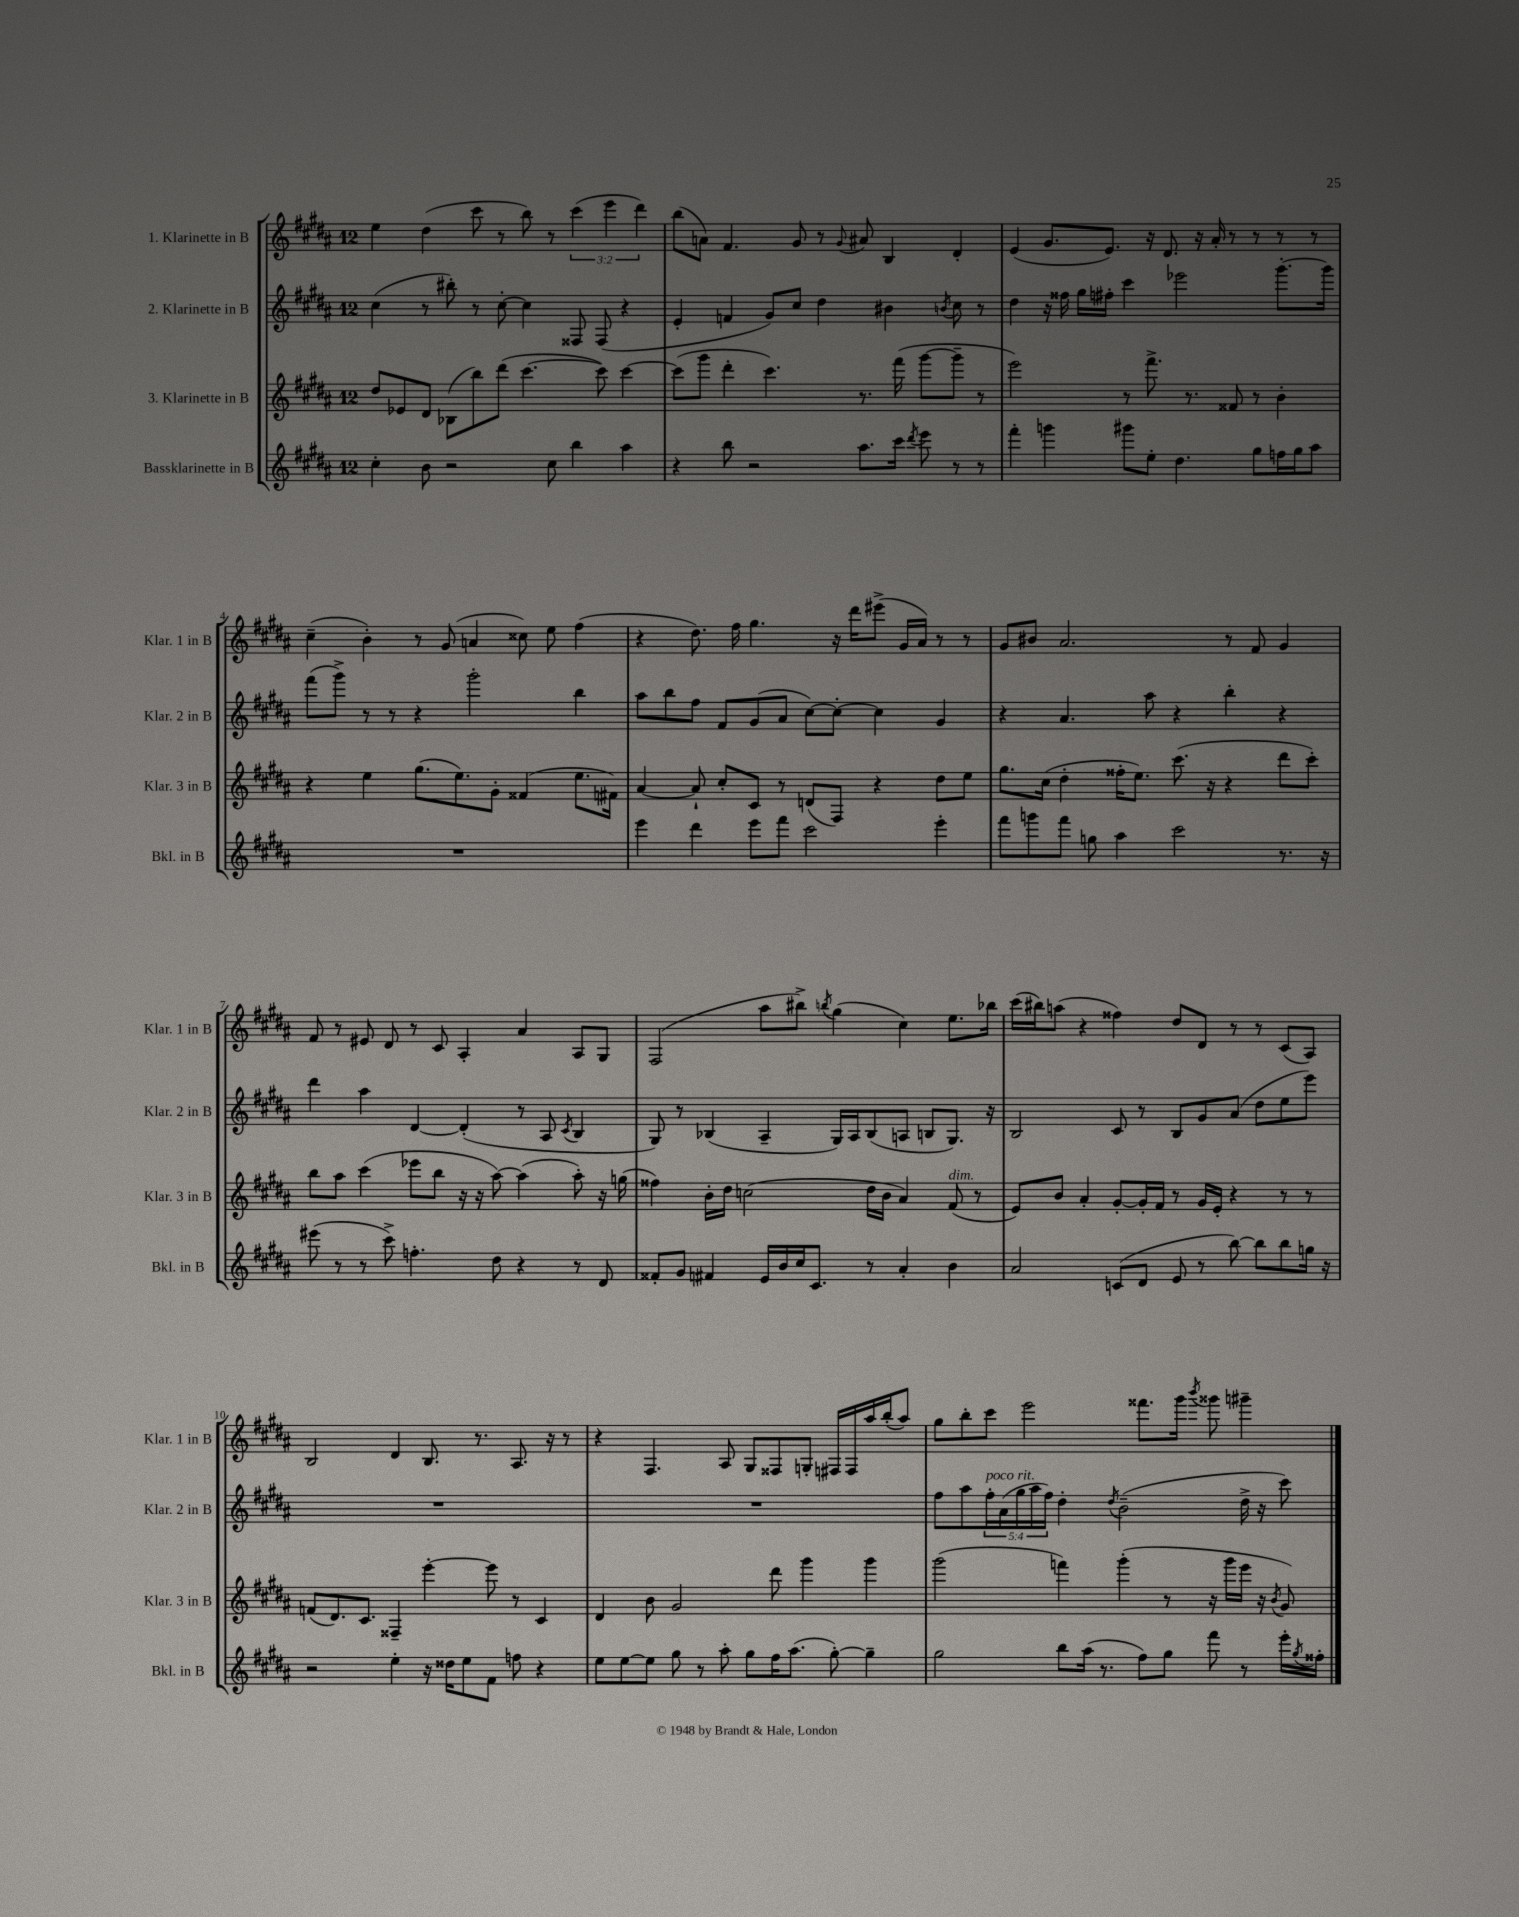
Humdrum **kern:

**kern	**kern	**kern	**kern
*part4	*part3	*part2	*part1
*staff4	*staff3	*staff2	*staff1
*I"Bassklarinette in B	*I"3. Klarinette in B	*I"2. Klarinette in B	*I"1. Klarinette in B
*I'Bkl. in B	*I'Klar. 3 in B	*I'Klar. 2 in B	*I'Klar. 1 in B
*clefG2	*clefG2	*clefG2	*clefG2
*k[f#c#g#d#a#]	*k[f#c#g#d#a#]	*k[f#c#g#d#a#]	*k[f#c#g#d#a#]
*M12/8	*M12/8	*M12/8	*M12/8
=1	=1	=1	=1
4cc#'\	8dd#/L	(4cc#\	4ee\
.	8e-X/	.	.
8b\	8d#/J	8r	(4dd#\
2r	(8B-X\L	8bb#X'\)	.
.	8bb\)	8r	8ccc#\
.	(8ddd#\J	[8cc#'\	8r
.	[4.ccc#\	4cc#\]	8bb\)
8cc#\	.	.	8r
4bb\	.	8F##X/	(6ccc#\
.	8ccc#\])	(8F##/	.
.	.	.	6eee\
4aa#\	[4ccc#\	4r	.
.	.	.	6ddd#\)
=2	=2	=2	=2
4r	(8ccc#\L]	4e'/	(8bb\L
.	8ggg#\J	.	8an\J)
8bb\	4ddd#'\	4fn/	4.f#/
2r	.	.	.
.	4.ccc#\)	8g#/L)	.
.	.	8cc#/J	8g#/
.	.	4dd#\	8r
.	.	.	8qqg#/
8.aa#\L	8.r	.	8a#X/
.	.	4b#X\	4B/
16ccc#\Jk	(16fff#\	.	.
8qddd#/	.	.	.
8eee\	[8ggg#\L	.	.
.	.	8qbn/	.
8r	8ggg#~\J]	8cc#\	4d#'/
8r	8r	8r	.
=3	=3	=3	=3
4fff#'\	2eee\)	4dd#\	(4e/
4gggn\	.	16r	8.g#/L
.	.	16ff##X\	.
.	.	16gg#\LL	.
.	.	16ff#X'\JJ	8.e/J)
8ggg#X\L	8r	4ccc#\	.
8ee'\J	8.fff#^\	.	16r
.	.	.	8.d#/
4.dd#\	.	2eee-X\	.
.	8.r	.	.
.	.	.	16r
.	.	.	16a#'/
.	8f##X/	.	8r
8gg#\L	8r	.	8r
16ffn\L	4b'\	[8.ggg#'\L	8r
16gg#\J	.	.	.
8aa#\J	.	.	8r
.	.	16ggg#\Jk]	.
!!LO:LB:g=z
=4	=4	=4	=4
1.r	4r	(8fff#\L	(4cc#~\
.	.	8ggg#^\J)	.
.	4ee\	8r	4b'\)
.	.	8r	.
.	(8.gg#\L	4r	8r
.	.	.	(8g#/
.	8.ee\)	.	.
.	.	2ggg#'\	4an/
.	8g#'\J	.	.
.	(4f##X/	.	8cc##X\)
.	.	.	8ee\
.	8.ee\L	4bb\	(4ff#\
.	16f#X\Jk)	.	.
=5	=5	=5	=5
4eee\	[4a#/	8aa#\L	4r
.	.	8bb\	.
4ddd#\	8a#`/]	8ff#\J	8.dd#\)
.	8cc#'/L	8f#/L	.
.	.	.	16ff#\
8eee\L	8c#/J	(8g#/	4.gg#\
8fff#\J	8r	8a#/J	.
2ccc#\	(8dn/L	[8cc#\L)	.
.	8F#/J)	8cc#'\J_	16r
.	.	.	16ddd#\KL
.	4r	4cc#\]	(8eee#X^\J
.	.	.	16g#/LL
.	.	.	16a#/JJ)
4eee'\	8dd#\L	4g#/	8r
.	8ee\J	.	8r
=6	=6	=6	=6
8fff#\L	8.gg#\L	4r	8g#/L
8gggn\	.	.	8b#X/J
.	(16cc#\Jk	.	.
8fff#\J	4dd#'\	4.a#/	2.a#/
8ggn\	.	.	.
4aa#\	16ff##X'\KL	.	.
.	8.ee\J)	.	.
.	.	8aa#\	.
2ccc#\	(8.ccc#\	4r	.
.	16r	.	.
.	4r	4bb'\	8r
.	.	.	8f#/
8.r	8ddd#\L	4r	4g#/
.	8ccc#'\J)	.	.
16r	.	.	.
!!LO:LB:g=z
=7	=7	=7	=7
(8eee#X\	8bb\L	4ddd#\	8f#/
8r	8aa#\J	.	8r
8r	(4ccc#\	4aa#\	8e#X/
8ccc#^\)	.	.	8d#/
4.ffn'\	8eee-X\L	[4d#/	8r
.	8bb\J	.	8c#/
.	16r	(4d#'/]	4A#'/
.	16r	.	.
8dd#\	[8aa#\)	.	.
4r	(4aa#\]	8r	4a#/
.	.	8A#/	.
.	.	8qc#/	.
8r	8aa#'\)	4B/	8A#/L
8d#/	16r	.	8G#/J
.	(16ggn\	.	.
=8	=8	=8	=8
8f##X'/L	4ff##X\)	8G#/)	(2F#/
8g#/J	.	8r	.
4f#X/	16b'\LL	(4B-X/	.
.	16dd#\JJ	.	.
.	(2ccn\	.	.
16e/LL	.	4A#~/	8aa#\L
16b/	.	.	.
16cc#/J	.	.	8bb#X^\J)
8.c#/J	.	.	.
.	.	.	8qbbn/
.	.	16G#/LL)	(4gg#\
.	.	16A#/J	.
8r	16dd#\LL	(8B-/	.
.	16b\JJ	.	.
4a#'/	4a#/)	8An/J	4cc#\)
.	.	8Bn/L	.
!	!LO:TX:a:i:t=dim.	!	!
4b\	(8f#/	8.G#/J)	8.ee\L
.	8r	.	.
.	.	16r	16bb-X\Jk
=9	=9	=9	=9
2a#/	8e/L)	2B/	(16ccc#\LL
.	.	.	16bb#X\J)
.	8b/J	.	(8aan\J
.	4a#'/	.	4r
(8cn/L	[8g#'/L	8c#/	4ff##X\)
8d#/J	16g#'/L]	8r	.
.	16f#/JJ	.	.
8e/	8r	8B/L	8dd#/L
8r	16g#/LL	8g#/	8d#/J
.	16e'/JJ	.	.
[8bb\)	4r	(8a#/J	8r
8bb\L]	.	8dd#\L	8r
8bb\	8r	8ee\	(8c#/L
16ggn\Jk	8r	8eee\J)	8A#/J)
16r	.	.	.
!!LO:LB:g=z
=10	=10	=10	=10
2r	(8fn/L	1.r	2B/
.	8.d#/)	.	.
.	8.c#/J	.	.
4ee'\	4F##X~/	.	4d#/
16r	[4eee'\	.	8.B/
16dd##X\KL	.	.	.
8ee\	.	.	.
.	.	.	8.r
8f#\J	8eee\]	.	.
8ffn\	8r	.	8.A#/
4r	4c#/	.	.
.	.	.	16r
.	.	.	8r
=11	=11	=11	=11
8ee\L	4d#/	1.r	4r
[8ee\	.	.	.
8ee\J]	8b\	.	4.F#/
8gg#\	2g#/	.	.
8r	.	.	.
8aa#'\	.	.	8A#/
8gg#\L	.	.	8G#/L
16ff#\K	8ddd#\	.	8F##X/
(8.aa#\J	.	.	.
.	4ggg#\	.	8Gn'/J
[8gg#'\)	.	.	16F#X/LL
.	.	.	16F#/
4gg#~\]	4ggg#\	.	16aa#/
.	.	.	(16bb'/J
.	.	.	8aa#/J)
=12	=12	=12	=12
2gg#\	(2ggg#\	8ff#\L	8gg#\L
.	.	8aa#\	8bb'\
!	!	!LO:TX:a:i:t=poco rit.	!
.	.	20ff#'\L	8ccc#\J
.	.	(20a#\	.
.	.	20gg#\	.
.	.	.	2eee\
.	.	20aa#\	.
.	.	20ff#\JJ)	.
8bb\L	4fffn\)	4dd#'\	.
(16aa#\Jk	.	.	.
8.r	.	.	.
.	.	8qdd#/	.
.	(4ggg#'\	(2b~\	.
8ff#\L)	.	.	8.fff##X\L
8gg#\J	8r	.	.
.	.	.	16ggg#\Jk
.	.	.	8qbbb/
8fff#\	16r	.	8ggg##X\
.	16ggg#\LL	.	.
8r	16eee\JJ	16dd#^\	4ggg#X~\
.	16r	16r	.
.	8qb/	.	.
16eee'\LL	8g#/)	8ccc#\)	.
8qgg#/	.	.	.
16ff##X'\JJ	.	.	.
==	==	==	==
*-	*-	*-	*-
